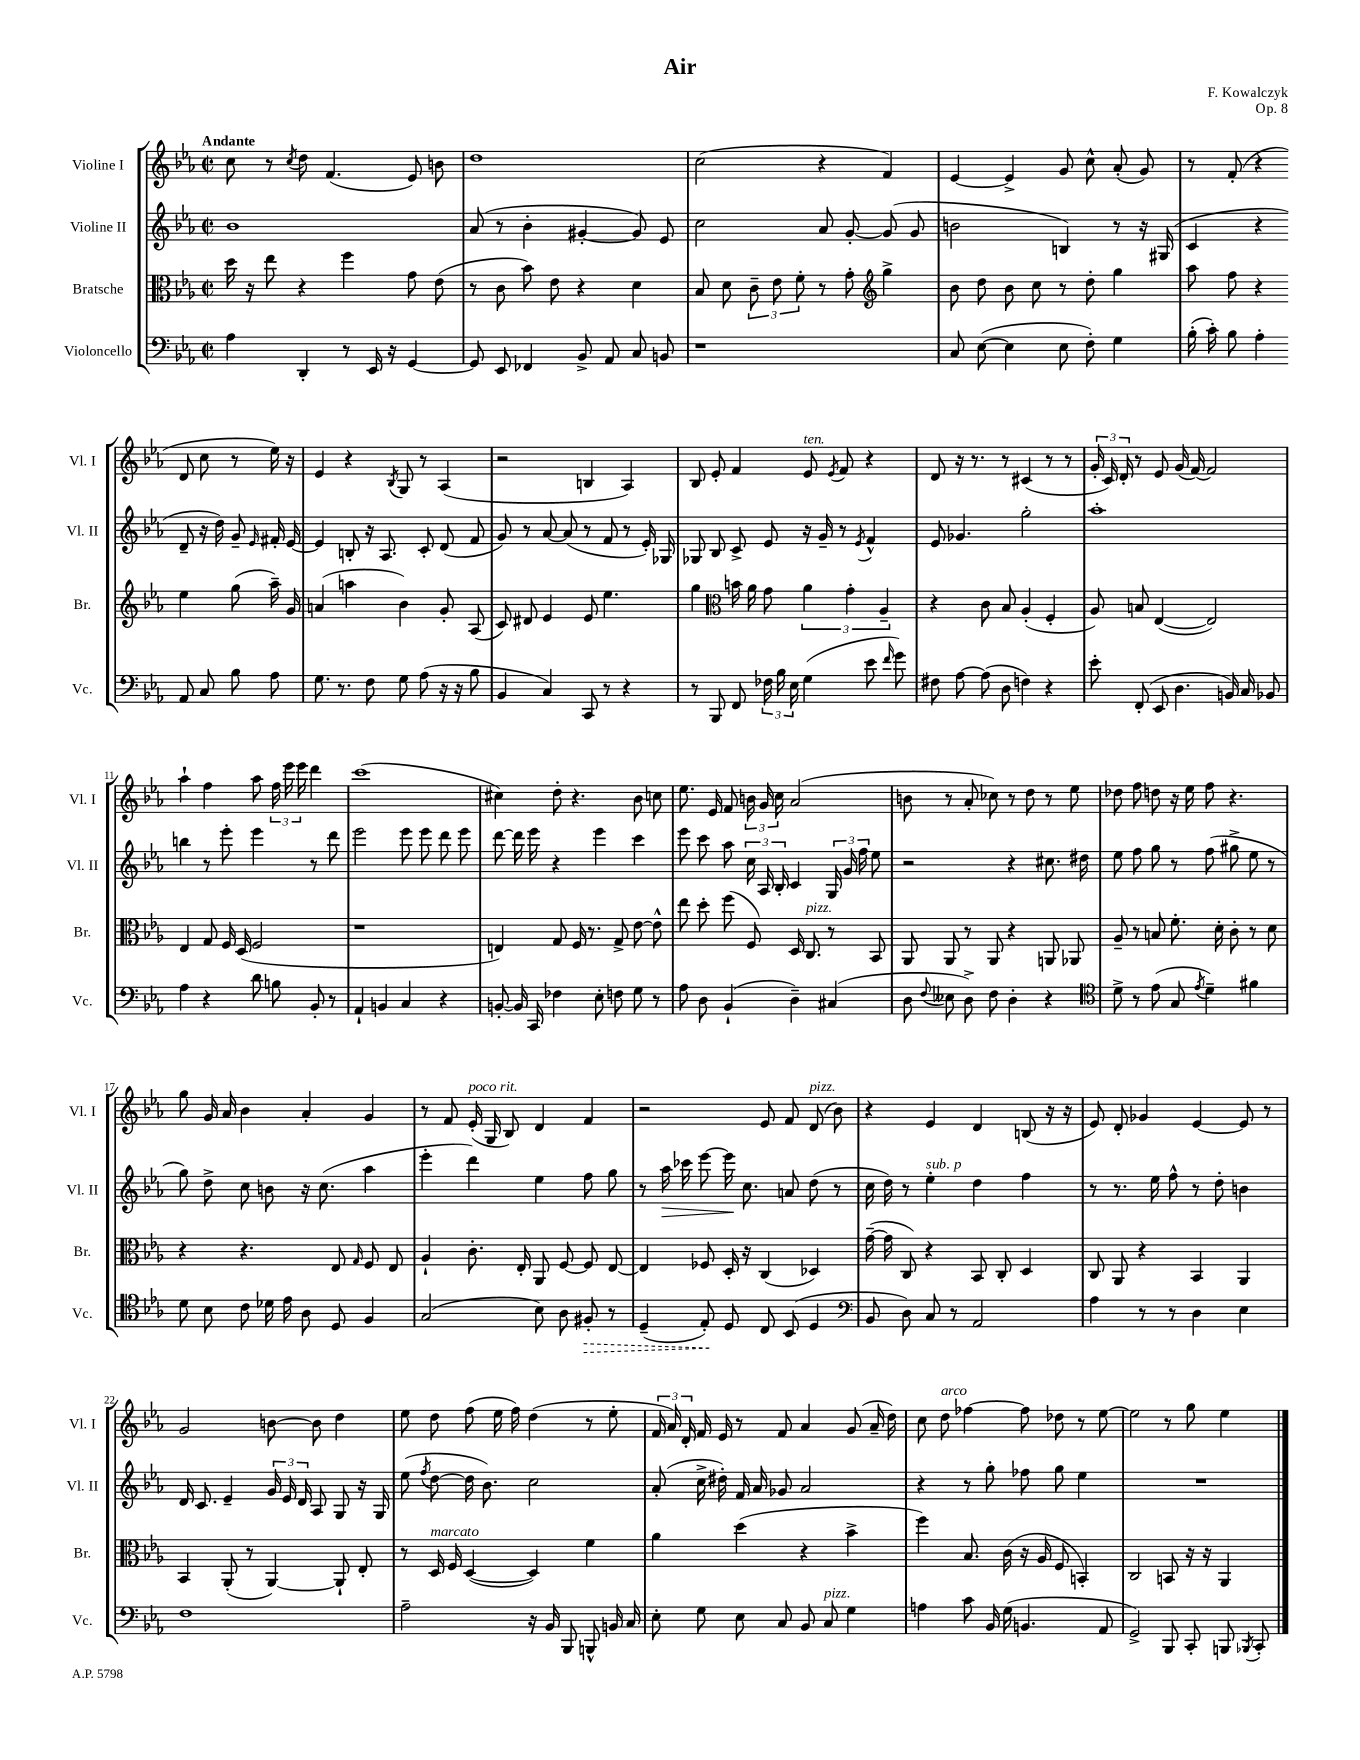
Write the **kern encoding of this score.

**kern	**kern	**kern	**kern
*staff4	*staff3	*staff2	*staff1
*clefF4	*clefC3	*clefG2	*clefG2
*k[b-e-a-]	*k[b-e-a-]	*k[b-e-a-]	*k[b-e-a-]
*M2/2	*M2/2	*M2/2	*M2/2
*met(c|)	*met(c|)	*met(c|)	*met(c|)
4A-\	16dd\	1b-	8cc\
.	16r	.	.
.	8ee-\	.	8r
.	.	.	8qcc/
4DD'/	4r	.	8dd\
.	.	.	(4.f/
8r	4ff\	.	.
16EE-/	.	.	.
16r	.	.	.
[4GG/	8g\	.	8e-/)
.	(8e-\	.	8b\
=	=	=	=
8GG/]	8r	(8a-/	1dd
8EE-/	8c\	8r	.
4FF-/	8b-\)	4b-'\	.
.	8e-\	.	.
8BB-^/	4r	[4g#'/	.
8AA-/	.	.	.
8C/	4d\	8g#/])	.
8BB/	.	8e-/	.
=	=	=	=
1r	8B-/	2cc\	(2cc\
.	8d\	.	.
.	12c~\	.	.
.	12e-\	.	.
.	12f'\	.	.
.	8r	8a-/	4r
.	8g'\	[8g'/	.
*	*clefG2	*	*
.	4gg^\	(8g/]	4f/)
.	.	8g/	.
=	=	=	=
8C/	8b-\	2b\	[4e-/
([8E-\	8dd\	.	.
4E-\]	8b-\	.	4e-^/]
.	8cc\	.	.
8E-\	8r	4B/)	8g/
8F'\)	8dd'\	.	8cc^^\
4G\	4gg\	8r	(8a-'/
.	.	16r	8g/)
.	.	(16G#/	.
=	=	=	=
(16B-'\	8aa-\	4c/	8r
16c'\)	.	.	.
8B-\	8ff\	.	(8f'/
4A-'\	4r	4r	4r
8AA-/	4ee-\	8d~/	8d/
8C/	.	16r	8cc\
.	.	16dd\)	.
8B-\	(8gg\	8g~/	8r
.	.	16qqe-/	.
8A-\	16aa-~\)	16f#'/	16ee-\)
.	16g/	[16e-/	16r
=	=	=	=
8.G\	(4a/	4e-/]	4e-/
8.r	.	.	.
.	4aa\	8B'/	4r
8F\	.	16r	.
.	.	8.A-/	.
.	.	.	8qB-/
8G\	4b-\)	.	8G/
(8A-\	.	8c'/	8r
16r	8g'/	(8d/	(4A-/
16r	.	.	.
8B-\	(8A-/	8f/	.
=	=	=	=
4BB-/	8c/)	8g/)	2r
.	8d#/	8r	.
4C/)	4e-/	[8a-/	.
.	.	(8a-/]	.
8CC/	8e-/	8r	4B/
8r	4.ee-\	8f/	.
4r	.	8r	4A-/)
.	.	16e-'/)	.
.	.	16G-/	.
=	=	=	=
8r	4gg\	8G-/	8B-/
8BBB-/	.	8B-/	8e-'/
*	*clefC3	*	*
8FF/	16b\	8c^/	4f/
.	16a-\	.	.
24F-\	8g\	8e-/	.
24B-\	.	.	.
24E-\	.	.	.
(4G\	6a-\	16r	8e-/
.	.	16g~/	.
.	.	.	8qe-/
.	.	8r	8f/
.	6g'\	.	.
.	.	8qe-/	.
8e-\	.	4f^^/	4r
.	6A-~/	.	.
16qqf/	.	.	.
8g\)	.	.	.
=	=	=	=
8F#\	4r	8e-/	8d/
[8A-\	.	4.g-/	16r
.	.	.	8.r
(8A-\]	8c\	.	.
8D\	8B-/	.	8r
4F\)	(4A-'/	2gg'\	(4c#/
4r	4F'/	.	8r
.	.	.	8r
=	=	=	=
8e-'\	8A-/)	1aa-'	24g'/
.	.	.	24c/)
.	.	.	24d'/
(8FF'/	8B/	.	8r
8EE-/	([4E-/	.	8e-/
4.D\	.	.	(16g/
.	.	.	[16f/)
.	2E-/])	.	2f/]
16BB/)	.	.	.
16C/	.	.	.
8BB-/	.	.	.
=	=	=	=
4A-\	4E-/	4bb\	4aa-`\
4r	8G/	8r	4ff\
.	16F/	8eee-'\	.
.	(16D/	.	.
8d\	2F/	4eee-\	8aa-\
8B\	.	.	24ff\
.	.	.	24eee-\
.	.	.	24eee-\
8BB-'/	.	8r	4ddd\
8r	.	8ddd\	.
=	=	=	=
4AA-`/	1r	2eee-\	(1ccc
4BB/	.	.	.
4C/	.	8eee-\	.
.	.	8eee-\	.
4r	.	8ddd\	.
.	.	8eee-\	.
=	=	=	=
[8BB'/	4E/)	[8ddd\	4cc#\)
16BB/]	.	16ddd\]	.
16CC/	.	16eee-\	.
4F-\	8G/	4r	8dd'\
.	16F/	.	4.r
.	8.r	.	.
8E-'\	.	4eee-\	.
8F\	8G^/	.	.
8G\	[8e-\	4ccc\	8b-\
8r	8e-^^\]	.	8cc\
=	=	=	=
8A-\	8ee-\	8eee-\	8.ee-\
8D\	8dd'\	8ccc\	.
.	.	.	16e-/
(4BB-`/	(8ff\	8aa-\	8f/
.	8F/)	24cc\	24b\
.	.	24A-/	24g/
.	.	24B-'/	24cc\
4D~\)	16D/	4c/	(2a-/
.	8.C/	.	.
(4C#/	8r	24G/	.
.	.	24g/	.
.	.	24ff\	.
.	8BB-/	8ee-\	.
=	=	=	=
8D\	8AA-/	2r	8b\
8qqF/	.	.	.
8E--\	8AA-/	.	8r
8D^\)	8r	.	8a-'/
8F\	8AA-/	.	8cc-\)
4D'\	4r	4r	8r
.	.	.	8dd\
4r	8AA/	8.cc#\	8r
.	8AA-/	.	8ee-\
.	.	16dd#\	.
=	=	=	=
*clefC4	*	*	*
8d^\	8A-~/	8ee-\	8dd-\
8r	8r	8ff\	8ff\
(8e-\	8B/	8gg\	8dd\
8G/	8.f'\	8r	16r
.	.	.	16ee-\
8qe-/	.	.	.
4d~\)	.	(8ff\	8ff\
.	16d'\	.	.
.	8c'\	8gg#^\	4.r
4f#\	8r	8ee-\	.
.	8d\	8r	.
=	=	=	=
8d\	4r	8gg\)	8gg\
8B-\	.	8dd^\	16g/
.	.	.	16a-/
8c\	4.r	8cc\	4b-\
16d-\	.	8b\	.
16e-\	.	.	.
8A-\	.	16r	4a-'/
.	.	(8.cc\	.
8D/	8E-/	.	.
.	16qqG/	.	.
4F/	8F/	4aa-\	4g/
.	8E-/	.	.
=	=	=	=
(2G/	4A-`/	4eee-'\	8r
.	.	.	8f/
.	8.c'\	4ddd\)	(16e-'/
.	.	.	16G/
.	.	.	8B-/)
.	16E-'/	.	.
8B-\)	8AA-/	4ee-\	4d/
8A-\	[8F/	.	.
8F#'/	8F/]	8ff\	4f/
8r	[8E-/	8gg\	.
=	=	=	=
(4D~/	4E-/]	8r	2r
.	.	16aa-\	.
.	.	16ccc-\	.
8E-'/)	8F-/	[8eee-\	.
8D/	16D'/	16eee-\]	.
.	16r	8.cc\	.
8C/	(4C/	.	8e-/
(8BB-/	.	8a/	8f/
4D/	4D-/)	(8dd\	(8d/
.	.	8r	8b-\)
=	=	=	=
*clefF4	*	*	*
8BB-/	([16g~\	16cc\	4r
.	16g\]	16dd\)	.
8D\)	8C/)	8r	.
8C/	4r	4ee-'\	4e-/
8r	.	.	.
2AA-/	8BB-/	4dd\	4d/
.	8C'/	.	.
.	4D/	4ff\	(8B/
.	.	.	16r
.	.	.	16r
=	=	=	=
4A-\	8C/	8r	8e-/)
.	8AA-/	8.r	8d'/
8r	4r	.	4g-/
.	.	16ee-\	.
8r	.	8ff^^\	.
4D\	4BB-/	8r	[4e-/
.	.	8dd'\	.
4E-\	4AA-/	4b\	8e-/]
.	.	.	8r
=	=	=	=
1F	4BB-/	16d/	2g/
.	.	8.c/	.
.	(8AA-'/	4e-~/	.
.	8r	.	.
.	[4AA-/)	24g/	[8b\
.	.	24e-/	.
.	.	24d/	.
.	.	8A-/	8b\]
.	8AA-`/]	8G/	4dd\
.	8E-'/	16r	.
.	.	16G/	.
=	=	=	=
2A-~\	8r	(8ee-\	8ee-\
.	.	8qff/	.
.	16D/	[8dd\	8dd\
.	16F/	.	.
.	([4D/	16dd\]	(8ff\
.	.	8.b-\)	.
.	.	.	16ee-\
.	.	.	16ff\)
16r	4D/])	2cc\	(4dd\
16BB-/	.	.	.
8BBB-/	.	.	.
8BBB^^/	4f\	.	8r
16BB/	.	.	8ee-'\
16C/	.	.	.
=	=	=	=
8E-'\	4a-\	(8a-'/	24f/
.	.	.	24a-/)
.	.	.	24d'/
8G\	.	16cc^\	16f/
.	.	16dd#'\)	16e-/
8E-\	(4dd\	16f/	8r
.	.	16a-/	.
8C/	.	8g-/	8f/
8BB-/	4r	2a-/	4a-/
8C/	.	.	.
4G\	4b-^\	.	(8g/
.	.	.	16a-~/
.	.	.	16dd\)
=	=	=	=
4A\	4ff\)	4r	8cc\
.	.	.	8dd\
8c\	8.B-/	8r	[4ff-\
16BB-/	.	8gg'\	.
(16G\	(16c\	.	.
4.BB/	16r	8ff-\	8ff-\]
.	16A-/	.	.
.	8F/	8gg\	8dd-\
.	4BB'/)	4ee-\	8r
8AA-/	.	.	[8ee-\
=	=	=	=
2GG^/)	2C/	1r	2ee-\]
8BBB-/	8BB/	.	8r
8CC'/	16r	.	8gg\
.	16r	.	.
8BBB/	4AA-/	.	4ee-\
8qBBB-/	.	.	.
8CC'/	.	.	.
==	==	==	==
*-	*-	*-	*-
